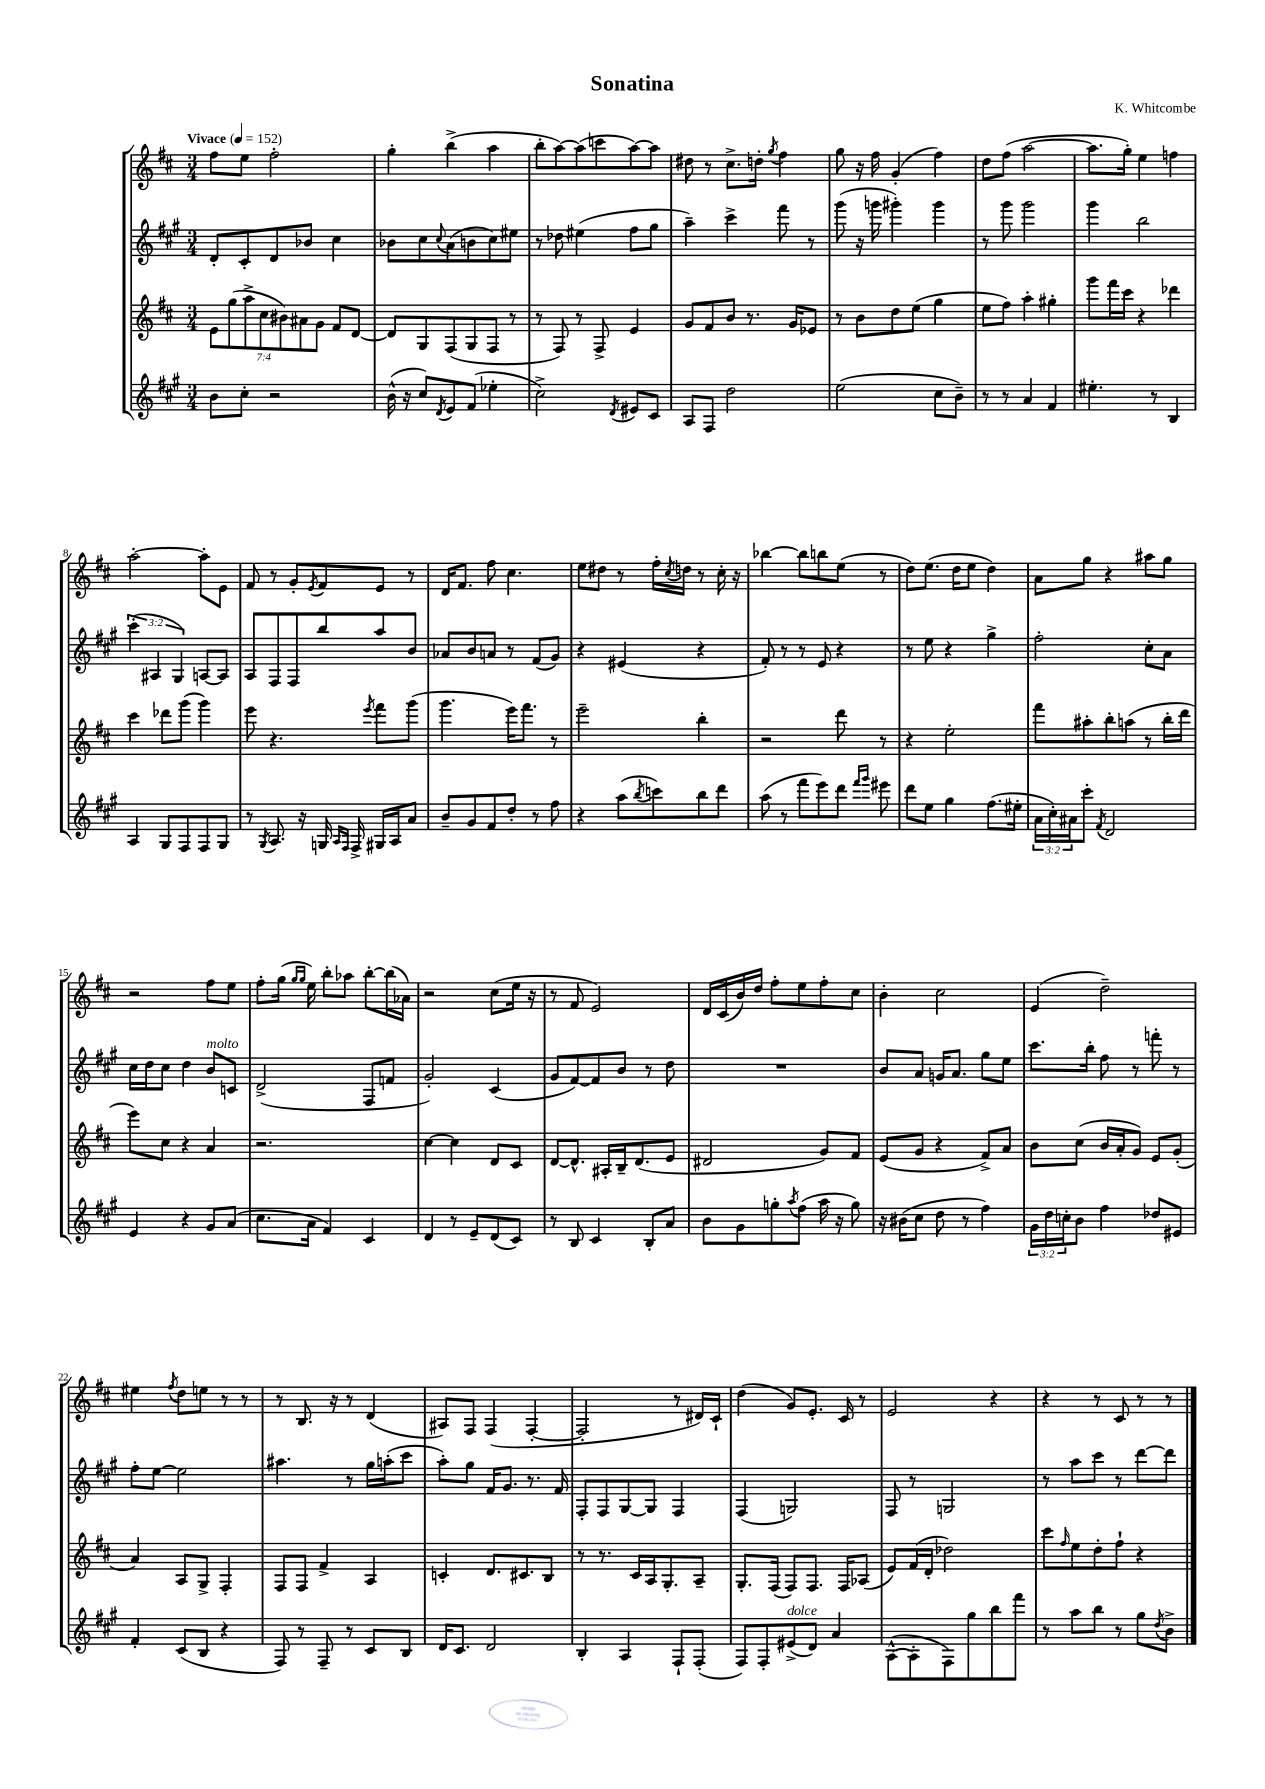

**kern	**kern	**kern	**kern
*staff4	*staff3	*staff2	*staff1
*clefG2	*clefG2	*clefG2	*clefG2
*k[f#c#g#]	*k[f#c#]	*k[f#c#g#]	*k[f#c#]
*M3/4	*M3/4	*M3/4	*M3/4
*MM152	*MM152	*MM152	*MM152
8b	14e	8d'	8ff#
.	(14gg	.	.
8cc#'	.	8c#'	8ee
.	14aa^	.	.
.	14cc#	.	.
2r	.	8d	2ff#'
.	14b#)	.	.
.	14a#	.	.
.	.	8b-	.
.	14g	.	.
.	8f#	4cc#	.
.	[8d	.	.
=	=	=	=
(16b^^	8d]	8b-	4gg'
16r	.	.	.
8cc#)	8G	8cc#	.
8qd	.	8qqcc#	.
8e	(8F#	(8a	(4bb^
(8f#	8G	8b	.
4ee-'	8F#	8cc#)	4aa
.	8r	8ee#	.
=	=	=	=
2cc#^)	8r	8r	8bb'
.	8F#)	8dd-	[8aa)
.	8r	(4ee#	(8aa]
.	8F#^	.	8ccc
8qd	.	.	.
8e#	4e	8ff#	[8aa)
8c#	.	8gg#	8aa]
=	=	=	=
8A	8g	4aa~)	8dd#
8F#	8f#	.	8r
2dd	8b	4ccc#^	8.cc#^
.	8.r	.	.
.	.	.	16dd'
.	.	.	8qgg
.	.	8fff#	4ff#
.	16g	.	.
.	8e-	8r	.
=	=	=	=
(2ee	8r	(8ggg#	8gg
.	8b	16r	16r
.	.	16ggg	16ff#
.	8dd	4ggg#')	(4g'
.	(8ee	.	.
8cc#	4gg	4ggg#	4ff#)
8b~)	.	.	.
=	=	=	=
8r	8ee	8r	8dd
8r	8ff#)	8ggg#	(8ff#
4a	4aa'	2ggg#	[2aa
4f#	4gg#'	.	.
=	=	=	=
4.ee#'	8ggg	4ggg#	8.aa]
.	16fff#	.	.
.	16ccc#	.	16gg')
.	4r	2bb	4ee
8r	.	.	.
4B	4ddd-	.	4ff
=	=	=	=
4A	4ccc#	(6ccc#'	[2aa'
.	.	6A#	.
8G#	8ddd-	.	.
.	.	6G#)	.
8F#	(8ggg	.	.
8F#	4ggg)	[8A	8aa']
8G#	.	8A]	8e
=	=	=	=
8r	8eee	8A	8f#
8qG#	.	.	.
8.A	4.r	8F#	8r
.	.	8F#	8g'
16r	.	.	.
.	.	.	8qe
16G	.	8bb	8f#
16qqA	.	.	.
16qqF#	.	.	.
16F#^	.	.	.
.	8qeee	.	.
16G#	8fff#	8aa	8e
16A	.	.	.
8a	(8ggg	8b	8r
=	=	=	=
8b~	4.ggg	8a-	16d
.	.	.	8.f#
8g#	.	8b	.
8f#	.	8a	8ff#
8dd'	16eee)	8r	4.cc#
.	8.fff#	.	.
8r	.	(8f#	.
8ff#	8r	8g#)	.
=	=	=	=
4r	2eee~	4r	8ee
.	.	.	8dd#
(8aa	.	(4e#	8r
8qbb	.	.	.
8ccc)	.	.	16ff#'
.	.	.	8qcc#
.	.	.	16dd
8bb	4bb'	4r	8r
8ddd	.	.	16cc#'
.	.	.	16r
=	=	=	=
(8aa	2r	8f#')	[4bb-
8r	.	8r	.
8fff#	.	8r	8bb-]
8eee)	.	8e	8bb
8ddd	8ddd	4r	(8ee
16qqfff#	.	.	.
16qqggg#	.	.	.
8eee#	8r	.	8r
=	=	=	=
8ddd	4r	8r	8dd)
8ee	.	8ee	(8.ee
4gg#	2ee'	4r	.
.	.	.	16dd
.	.	.	8ee
(8.ff#	.	4gg#^	4dd)
16ee#'	.	.	.
=	=	=	=
24a	8fff#	2ff#'	8a
24cc#')	.	.	.
24a#	.	.	.
8ccc#'	8aa#'	.	8gg
8qf#	.	.	.
2d	8bb'	.	4r
.	(8aa	.	.
.	8r	8cc#'	8aa#
.	16bb'	8a	8gg
.	16ddd	.	.
=	=	=	=
4e	8eee)	16cc#	2r
.	.	16dd	.
.	8cc#	8cc#	.
4r	4r	4dd	.
8g#	4a	8b	8ff#
(8a	.	8c	8ee
=	=	=	=
8.cc#	2.r	(2d^	8ff#'
.	.	.	(16gg
.	.	.	16qqgg
.	.	.	16qqgg
16a	.	.	16ee)
4f#)	.	.	8bb'
.	.	.	8aa-
4c#	.	8F#	[8bb'
.	.	8f	(16bb]
.	.	.	16a-)
=	=	=	=
4d	[4cc#	2g#')	2r
8r	4cc#]	.	.
8e~	.	.	.
(8d	8d	(4c#	(8cc#
8c#)	8c#	.	16ee
.	.	.	16r
=	=	=	=
8r	[8d	8g#	8r
8B	8.d^^]	[8f#)	8f#
4c#	.	8f#]	2e)
.	16A#'	.	.
.	16B~	8b	.
.	(8.d	.	.
8B'	.	8r	.
8a	8e	8dd	.
=	=	=	=
8b	2d#	2.r	16d
.	.	.	(16c#
8g#	.	.	16b)
.	.	.	16dd
8gg'	.	.	8ff#'
8qaa	.	.	.
(8ff#	.	.	8ee
16aa	8g)	.	8ff#'
16r	.	.	.
8gg)	8f#	.	8cc#
=	=	=	=
16r	(8e	8b	4b'
(16b#	.	.	.
8cc#	8g	8a	.
8dd	4r	16g	2cc#
.	.	8.a	.
8r	.	.	.
4ff#)	8f#^)	8gg#	.
.	8a	8ee	.
=	=	=	=
24g#	8b	8.ccc#	(4e
24dd	.	.	.
24cc'	.	.	.
8b	(8cc#	.	.
.	.	16bb'	.
4ff#	16b	8ff#	2dd~)
.	16a'	.	.
.	8g)	8r	.
8dd-	8e	8fff'	.
8e#	(8g'	8r	.
=	=	=	=
4f#'	4a)	8ff#'	4ee#
.	.	[8ee	.
.	.	.	8qff#
(8c#	8A	2ee]	8dd
8B	8G^	.	8ee
4r	4F#'	.	8r
.	.	.	8r
=	=	=	=
8F#)	8F#	4.aa#	8r
8r	8F#	.	8.B
8F#~	4f#^	.	.
.	.	.	16r
8r	.	8r	8r
8c#	4A	16gg#	(4d
.	.	(16aa'	.
8B	.	8ccc#	.
=	=	=	=
16d	4c'	8aa')	8A#)
8.c#	.	.	.
.	.	8gg#	8F#
2d	8.d	16f#	(4F#
.	.	8.g#	.
.	8.c#	.	.
.	.	8.r	[4F#'
.	8B	.	.
.	.	16f#	.
=	=	=	=
4B'	8r	8F#'	2F#']
.	8.r	8F#	.
4A	.	[8G#	.
.	16c#	.	.
.	16A	8G#]	.
.	8.G'	.	.
8F#`	.	4F#	8r
(8F#'	8A~	.	16d#)
.	.	.	16c#`
=	=	=	=
8F#)	8.G'	(4F#	(4dd
8F#'	.	.	.
.	(16F#	.	.
(8e#^	8F#)	2G)	8g)
8d)	8.F#	.	8.e'
4a	.	.	.
.	16F#	.	16c#
.	(8A-	.	8r
=	=	=	=
([8A^^	8e)	8F#	2e
8A']	(16f#	8r	.
.	16d'	.	.
8F#)	2dd-)	2G	.
8gg#	.	.	.
8bb	.	.	4r
8fff#	.	.	.
=	=	=	=
8r	8ccc#	8r	4r
.	16qqff#	.	.
8aa	8ee	8aa	.
8bb	8dd'	8ccc#	8r
8r	8ff#`	8r	8c#
8gg#	4r	[8ddd	8r
8qdd	.	.	.
8b^	.	8ddd]	8r
==	==	==	==
*-	*-	*-	*-
